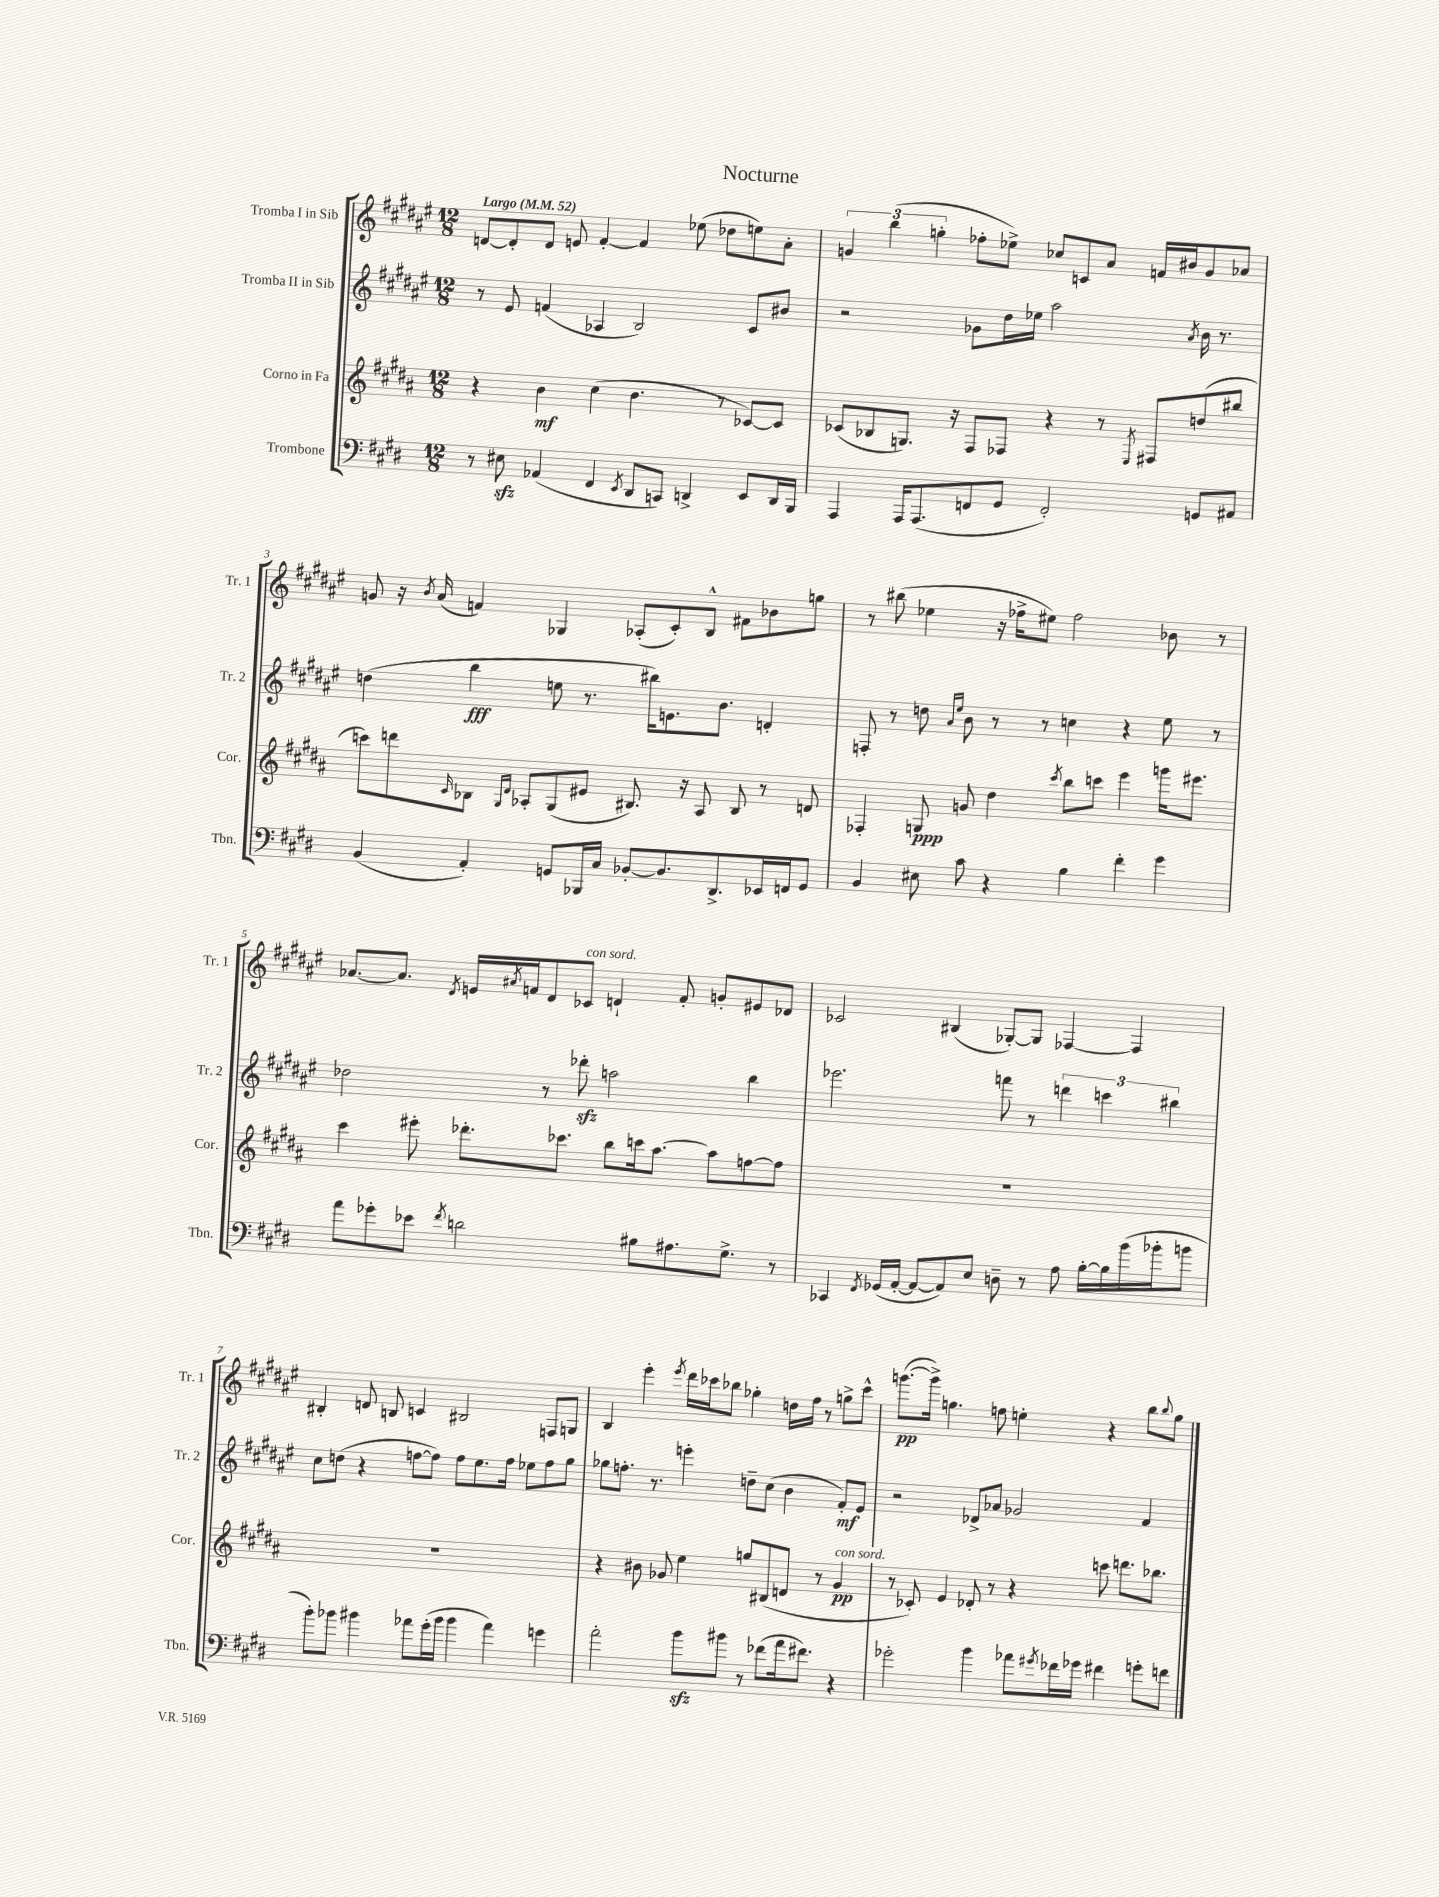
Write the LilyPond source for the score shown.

\header { title = "Nocturne" }
<<
\new StaffGroup <<
\new Staff = "s0" \with { instrumentName = "Tromba I in Sib" shortInstrumentName = "Tr. 1" } {
    \clef treble \key fis \major \numericTimeSignature \time 12/8 \tempo "Largo" 4 = 52
    d'8~ d'8-. d'8 e'8 fis'4~-. fis'4 ees''8( des''8 e''8) ais'8-. |
    \tuplet 3/2 { g'4 b''4( g''4-. } fes''8-. ees''8->) ces''8 c'8 ais'8 f'16 bis'16 g'8 aes'8 |
    g'8 r16 \acciaccatura { b'8 } ais'16( f'4) ges4 aes8-.( cis'8-.) b8-^ fis'8 bes'8 g''8 |
    r8 bis''8( ees''4 r16 fes''16-> eis''8) fes''2 bes'8 r8 |
    aes'8.~ aes'8. \acciaccatura { dis'8 } e'16 \acciaccatura { ais'8 } f'16 dis'8 ces'8^\markup { \italic "con sord." } d'4-! f'8-. g'8-. eis'8 des'8 |
    ces'2 bis4( ges8~-.) ges8 fes4~ fes4 |
    bis4-. d'8 b8 c'4 bis2 f8 g8 |
    b4 eis'''4-. \acciaccatura { eis'''8 } dis'''16 ces'''16 bes''8 ges''4-. d''16 fis''16 r8 g''8-> ces'''8-^ |
    g'''8.~\pp( g'''16->) g''4. f''8 e''4-. r4 b''8 \appoggiatura { b''8 } g''8 \bar "|." |
}
\new Staff = "s1" \with { instrumentName = "Tromba II in Sib" shortInstrumentName = "Tr. 2" } {
    \clef treble \key fis \major \numericTimeSignature \time 12/8
    r8 eis'8 f'4( aes4 b2) cis'8 bis'8 |
    r2 ges'8 dis''16 ees''16 ais''2 \acciaccatura { ais'8 } b'16 r8. |
    d''4( b''4\fff e''8 r8. bis''16) e'8. b'8. d'4-. |
    f8-. r8 d''8 \grace { ais'16 eis''16 } b'8 r8 r8 c''4 r4 eis''8 r8 |
    des''2 r8 des'''8-.\sfz a''2 b''4 |
    ees'''2. f'''8 r8 \tuplet 3/2 { d'''4 c'''4 bis''4 } |
    cis''8 d''8( r4 f''8~ f''8) f''8 eis''8. f''16 ees''8 f''8 gis''8 |
    ges''8 f''8.-. r8. e'''4-. d''8-- cis''8( b'4 fis'8-.\mf) eis'8 |
    r2 des'8-> aes'8 ges'2 fis'4 \bar "|." |
}
\new Staff = "s2" \with { instrumentName = "Corno in Fa" shortInstrumentName = "Cor." } {
    \clef treble \key b \major \numericTimeSignature \time 12/8
    r4 b'4\mf cis''4( b'4. r8 ces'8~) ces'8 |
    ces'8( bes8 g8.) r16 fis8 fes8 r4 r8 \acciaccatura { e8 } fis8 d''8( bis''8 |
    c'''8) d'''8 \grace { cis'16 } bes8 \grace { gis16 dis'16 } aes8-. gis8( eis'8 bis8.) r16 aes8 bis8 r8 d'8 |
    fes4-. g8\ppp g'8 dis''4 \acciaccatura { cis'''8 } b''8 c'''8 e'''4 g'''16 eis'''8. |
    cis'''4 eis'''8-. des'''8.-. ces'''8. b''8 c'''16 ais''8.~ ais''8 f''8~ f''8 |
    R1. |
    R1. |
    r4 bis'8 ges'8 e''4 g''8 bis8( d'8 r8 ges'4\pp^\markup { \italic "con sord." } |
    r8 ces'8-.) e'4 des'8-. r8 r4 c'''8 d'''8. bes''8. \bar "|." |
}
\new Staff = "s3" \with { instrumentName = "Trombone" shortInstrumentName = "Tbn." } {
    \clef bass \key e \major \numericTimeSignature \time 12/8
    r8 eis8\sfz aes,4( fis,4 \acciaccatura { e,8 } dis,8 c,8) d,4-> e,8 d,16 b,,16 |
    a,,4 a,,16 a,,8.( f,8 gis,8 f,2-.) g,8 ais,8 |
    b,4( a,4-.) g,8 bes,,16 cis16 bes,8~-. bes,8. dis,8.-> ees,16 f,16 g,8 |
    b,4 eis8 cis'8 r4 b4 fis'4-. gis'4 |
    a'8 ges'8-. ees'8 \acciaccatura { fis'8 } d'2 bis8 ais8. gis8.-> r8 |
    ces,4 \acciaccatura { fis,8 } ges,16( a,16~-. a,8~ a,8) e8 d8-- r8 a8 b16~-. b16 b'16( bes'16-. b'8 |
    b'8-.) bes'8 bis'4 aes'8 gis'16-.( bis'16 bis'4 aes'4) g'4 |
    a'2-. b'8\sfz bis'8 r8 fes'8( a'16 fis'8.) r4 |
    ges'2-. b'4 aes'8 \acciaccatura { gis'8 } fes'16 ges'16 fis'4 g'8-. f'8 \bar "|." |
}
>>
>>
